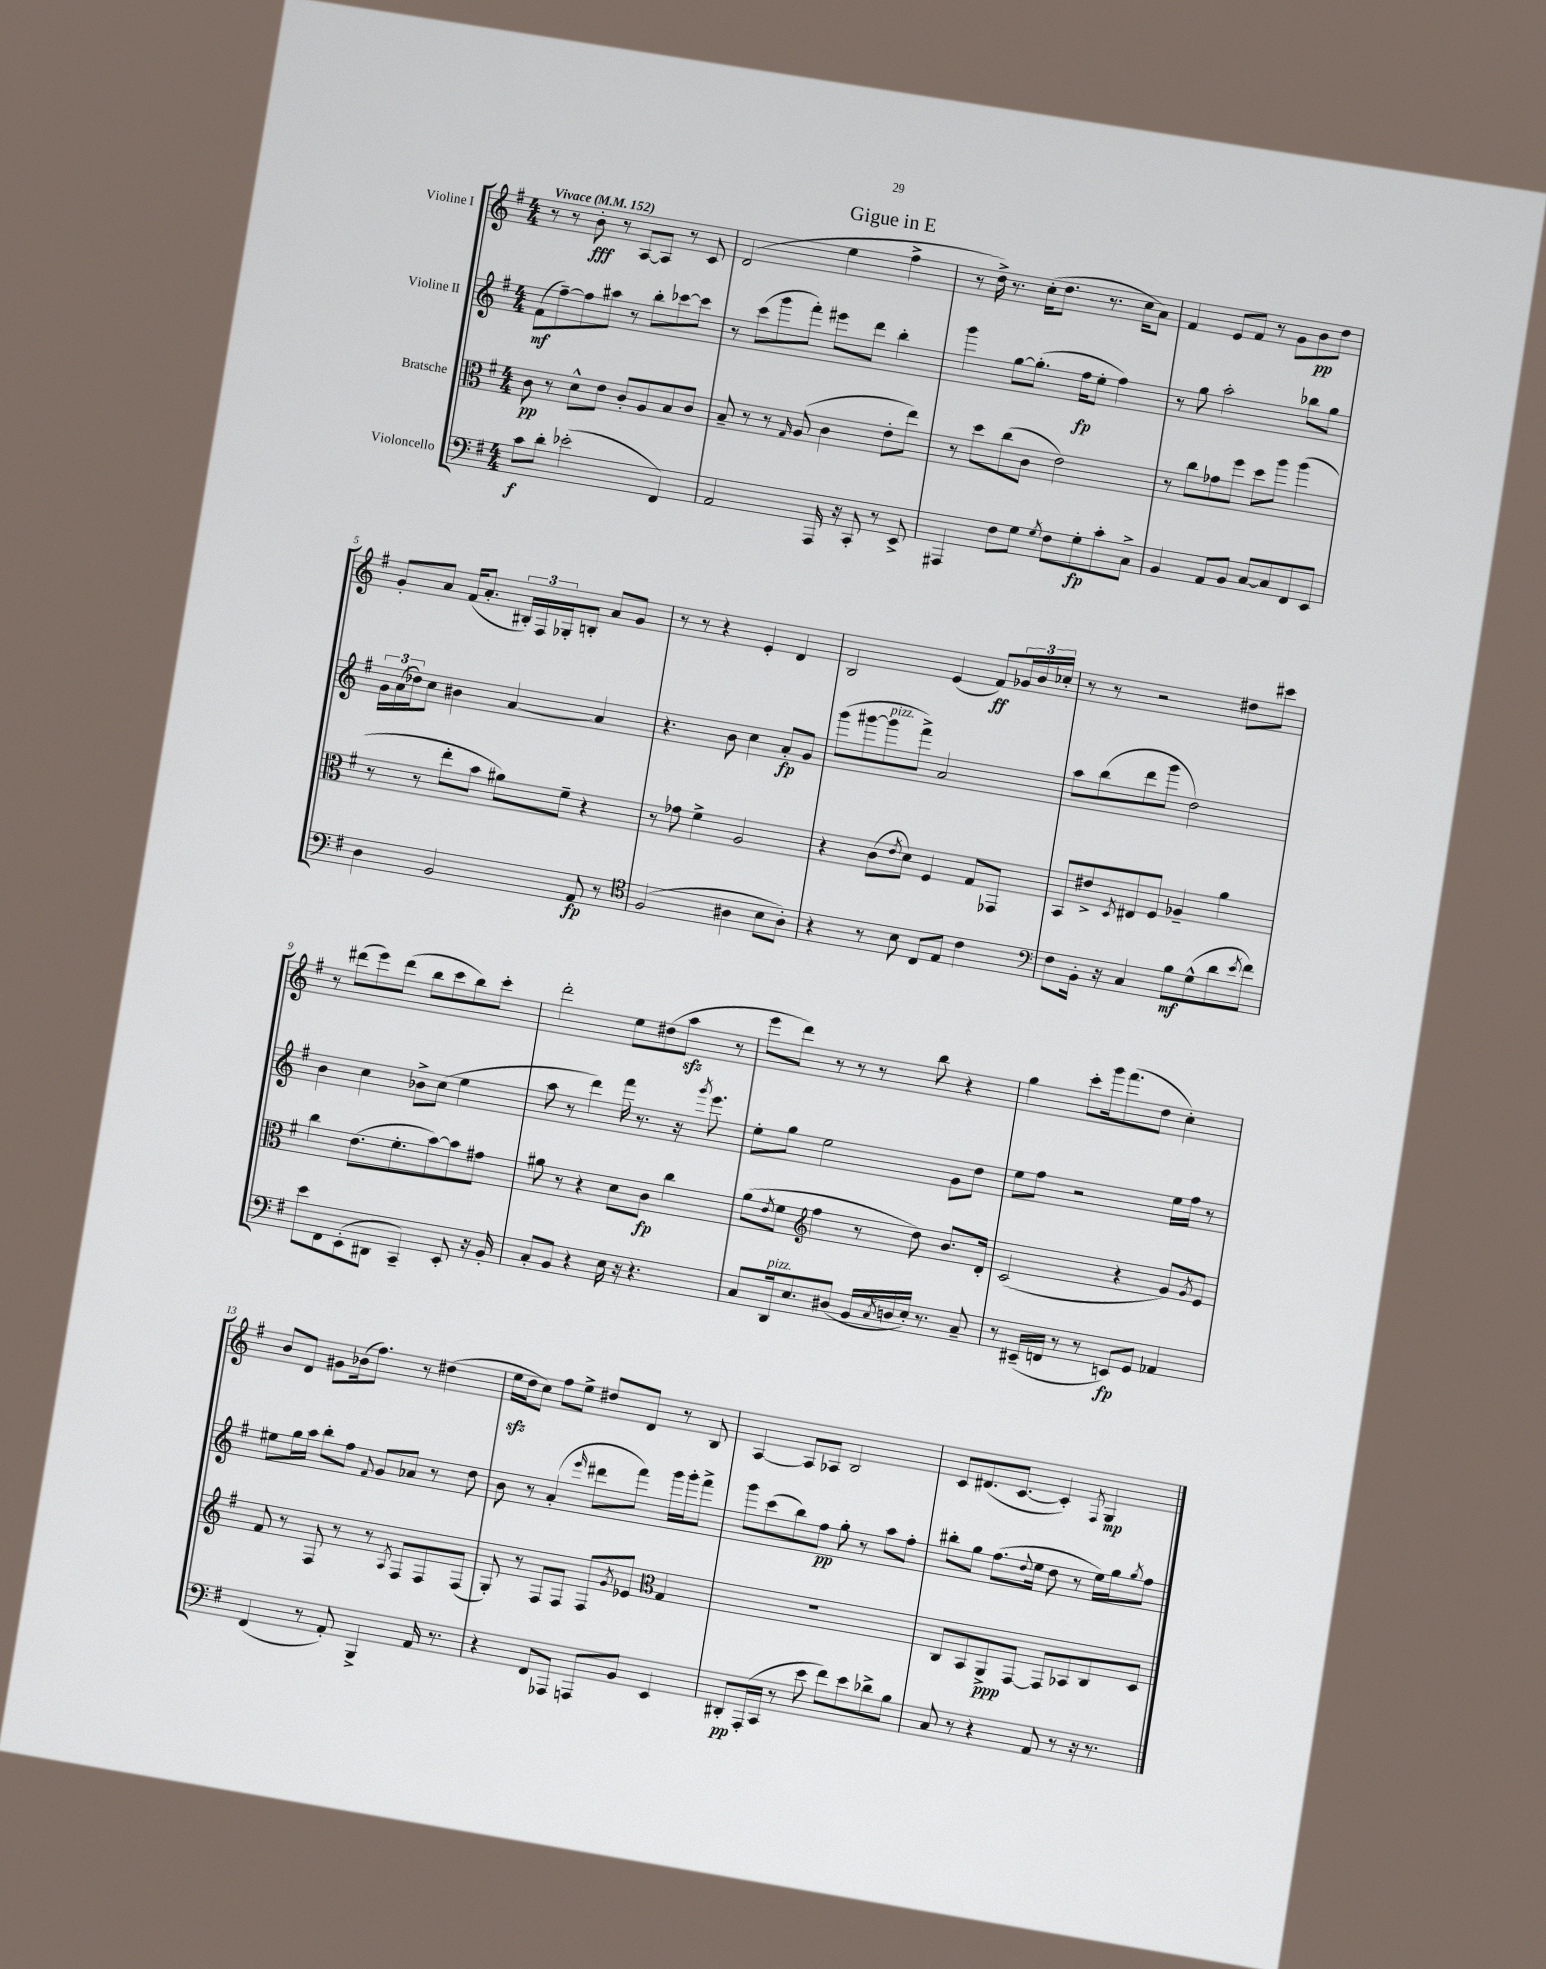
\header { title = "Gigue in E" }
<<
\new StaffGroup <<
\new Staff = "s0" \with { instrumentName = "Violine I" } {
    \clef treble \key g \major \numericTimeSignature \time 4/4 \tempo "Vivace" 4 = 152
    r8 r8 b'8-.\fff r8 a8~ a8 r8 c'8 |
    d'2( e''4 fis''4-> |
    r8 d''16->) r8. c''16-.( d''8. r8. c''16 a'8) |
    fis'4 e'8 fis'8 r8 g'8 b'8\pp d''8 |
    g'8-. a'8 fis'16( a'8.-. \tuplet 3/2 { bis16-.) fis16 ges16-. } b8-. a'8 g'8 |
    r8 r8 r4 e'4-. d'4 |
    b2 e'4( fis'8\ff) \tuplet 3/2 { ges'16 b'16 ces''16-. } |
    r8 r8 r2 dis''8 cis'''8 |
    r8 dis'''8( e'''8) dis'''8( b''8 c'''8 b''8) c'''8-. |
    d'''2-. e''8 dis''8( a''8\sfz r8 |
    e'''8 d'''8) r8 r8 r8 b''8 r4 |
    g''4 c'''8-. g'''16 fis'''8.( d''8 c''4-.) |
    b'8 d'8 gis'8 bes'16( fis''8.) r8 dis''4( |
    e''16\sfz d''16 c''8) fis''8 e''8-> dis''8 d'8 r8 b8 |
    a4~ a8 aes8 b2 |
    c'8 dis'8.( c'8.~ c'4-.) \acciaccatura { fis8 } g4\mp \bar "|." |
}
\new Staff = "s1" \with { instrumentName = "Violine II" } {
    \clef treble \key g \major \numericTimeSignature \time 4/4
    fis'8\mf( fis''8~--) fis''8 ais''8 r8 b''8-. ces'''8~ ces'''8 |
    r8 c'''8( g'''8 fis'''8-.) eis'''8 d'''8 b''4-. |
    g'''4 g''8~ g''8.-.( fis''16\fp e''8-. fis''4) |
    r8 g''8 a''2-. bes''8 g''8 |
    \tuplet 3/2 { g'16 a'16( des''16) } c''8 bis'4 a'4~ a'4 |
    r4. b'8 c''4 a'8-.\fp g'8 |
    g'''8( gis'''8~ gis'''8^\markup { \italic "pizz." } fis'''8->) a'2 |
    a''8 b''8( d'''8 g'''8 d''2) |
    b'4 c''4 bes'8-> c''8( e''4 |
    a''8 r8 d'''4) fis'''16 r8. r16 \acciaccatura { g'''8 } e'''8. |
    e''8-. g''8 e''2 g'8 d''8 |
    e''8 fis''8 r2 e''16 fis''16 r8 |
    eis''8 g''16 a''16 b''8-. fis''8 \appoggiatura { fis'8 } g'8 aes'8 r8 d''8 |
    b'8 r8 a'4-.( \grace { e'''16 } dis'''8 fis'''8) g'''16 g'''16-. fis'''8-> |
    g'''8 c'''8( b''8) fis''8\pp g''8-. r8 a''8 fis''8-. |
    bis''8-. g''8 fis''8.( \appoggiatura { d''8 } e''16 d''8 r8 e''16) g''16 \acciaccatura { g''8 } fis''8 \bar "|." |
}
\new Staff = "s2" \with { instrumentName = "Bratsche" } {
    \clef alto \key g \major \numericTimeSignature \time 4/4
    c'8\pp r8 d'8-^ e'8 c'8-. a8 b8 c'8 |
    b8-- r8 r8 \grace { g16 } a8( c'4 e'8-. e''8) |
    r8 d''8 c''8( c'8 e'2) |
    r8 c''8 ges'8 fis''8 d''8 a''8 a''4( |
    r8 r8 e''8-. b'8 ais'8) fis'8-- r4 |
    r8 ges'8 fis'4-> a2 |
    r4 c'8( \acciaccatura { e'8 } d'8) fis4 g8 ges,8 |
    b,8 eis'8-> \acciaccatura { d8 } eis8 fis8 aes4-- a'4 |
    c''4 e'8.( fis'8.-. b'8~) b'8 gis'8 |
    ais'8 r8 r4 d'8 c'8\fp c''4 |
    a'8( \acciaccatura { e'8 } fis'8 \clef treble fis''4 r8 d''8) b'8. d'16-. |
    c'2( r4 g'8) \acciaccatura { g'8 } e'8 |
    fis'8 r8 fis8 r8 r8 \acciaccatura { a8 } fis8 fis8 fis8( |
    g8-.) r8 fis8 fis8 fis8 \acciaccatura { g'8 } ees'8 \clef alto g4 |
    R1 |
    c8 b,8 a,8->\ppp g,8~ g,8 bes,8 c8 d8 \bar "|." |
}
\new Staff = "s3" \with { instrumentName = "Violoncello" } {
    \clef bass \key g \major \numericTimeSignature \time 4/4
    c'8\f d'8-. ees'2-.( fis,4) |
    a,2 a,,16 r16 c,8-. r8 e,8-> |
    ais,,4 fis8 g8 \acciaccatura { g8 } fis8 g8-.\fp c'8-. c8-> |
    b,4 a,8 b,8 c8~ c8 fis,8 e,8 |
    d4 b,2 a,8\fp r8 |
    \clef tenor fis2( ais4 b8 ais8-.) |
    r4 r8 b8 c8 e8 c'4 |
    \clef bass fis8 b,16-. r16 c4 b8\mf g8-^( d'8 \acciaccatura { e'8 } fis'8) |
    e'8 fis,8 e,8-.( dis,8 c,4--) e,8-. r16 b,16-. |
    c8-. b,8 r4 e16 r16 r4. |
    c8 d,16^\markup { \italic "pizz." } e8. dis8( b,16 \acciaccatura { c8 } d16 e16-.) r8. c8-- |
    r8 eis,16--( f,16 r8 r8 e,8\fp) g,8 aes,4 |
    fis,4( r8 a,8-.) b,,4-> a,16 r8. |
    r4 fis,8 aes,,8 a,,8 b,8 e,4 |
    dis,8-.\pp a,,16-.( c,16 r8 e'8 fis'8) e'8 des'8-> b8 |
    c8 r8 r4 a,8 r8 r16 r8. \bar "|." |
}
>>
>>
